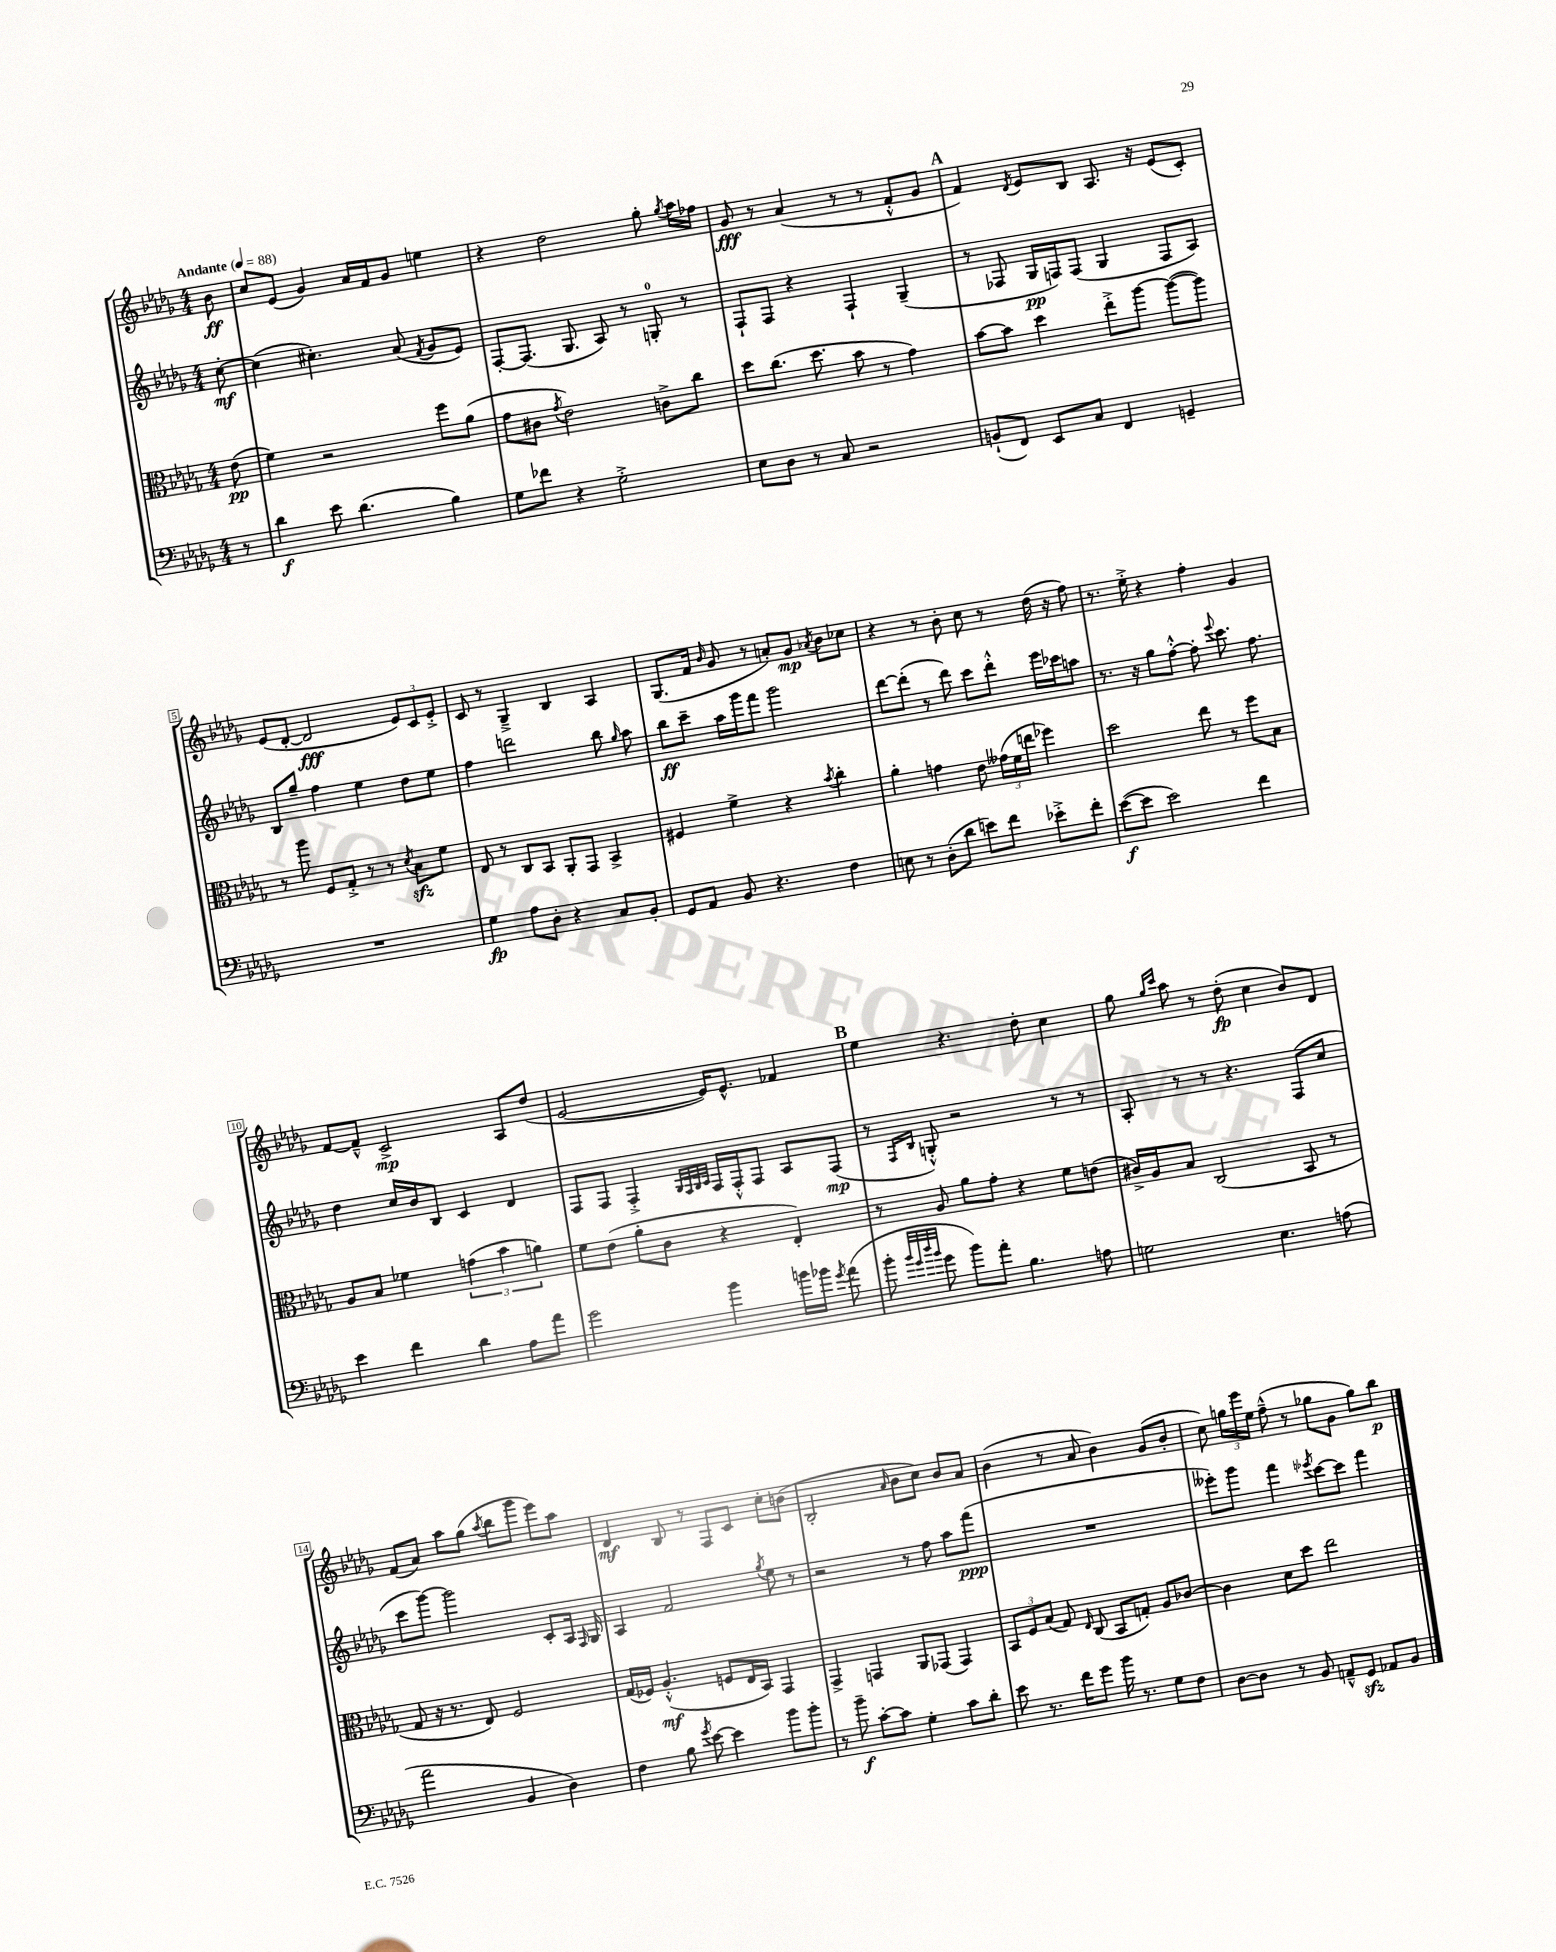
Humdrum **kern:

**kern	**kern	**kern	**kern
*staff4	*staff3	*staff2	*staff1
*clefF4	*clefC3	*clefG2	*clefG2
*k[b-e-a-d-g-]	*k[b-e-a-d-g-]	*k[b-e-a-d-g-]	*k[b-e-a-d-g-]
*M4/4	*M4/4	*M4/4	*M4/4
*MM88	*MM88	*MM88	*MM88
8r	(8e-	[8cc'	8b-
=	=	=	=
4d-	4f)	(4cc]	8cc
.	.	.	(8e-
8e-	2r	4.cc#')	4g-)
(4.d-	.	.	.
.	.	.	16a-
.	.	.	16f
.	.	(8a-	8g-
.	.	8qf	.
4B-)	8ff	8g-	4ee
.	(8a-	8e-)	.
=	=	=	=
8G-	8g-	[8F'	4r
8f-	8c#	(8.F]	.
.	8qg-	.	.
4r	2e-)	.	2dd-
.	.	8.G-	.
2G-'^	.	8A-)	.
.	.	8r	.
.	8c^	8G'	8gg-'
.	.	.	8qgg-
.	8cc	8r	16aa-
.	.	.	16ff-
=	=	=	=
8E-	8dd-	8F`	8g-
8D-	(8.cc	8F	8r
8r	.	4r	(4a-
.	8.dd-	.	.
8C	.	.	.
2r	8b-	4F`	8r
.	8r	.	8r
.	4g-)	(4G-~	8f'^^
.	.	.	8g-
=	=	=	=
(8BB`	[8b-	8r	4f)
8FF)	8b-]	8F-	.
.	.	.	8qd-
8EE-	4dd-	16G-	8e-
.	.	16F)	.
8C	.	(8F	8B-
4FF	8ee-'^	4G-	8.A-
.	[8aa-	.	.
.	.	.	16r
4GG~	(8aa-_	8F	(8e-
.	8aa-])	8A-)	8c')
=	=	=	=
1r	8r	8B-	(8e-
.	8aa-	8gg-~	[8d-'
.	8F	4ff	2d-]
.	8G-'^	.	.
.	8r	4ee-	.
.	8r	.	.
.	8qd-	.	.
.	8B-	8dd-	12e-)
.	.	.	12c
.	8f	8ee-	.
.	.	.	12e-'^
=	=	=	=
4G-	8E-	4ff	8c
.	8r	.	8r
8A-	8C	2ddd	4G-~^
8D-'	8BB-	.	.
4r	8AA-'	.	4B-
.	8GG-	.	.
8C	4BB-^	8bb-	4A-
.	.	16qqgg-	.
8BB-'	.	8aa-	.
=	=	=	=
8GG-	4F#	8bb-	(8.G-
8AA-	.	8ccc~	.
.	.	.	16f
.	.	.	16qqb-
8BB-	4f^	16aa-	8g-
.	.	16ggg-	.
4.r	.	8fff	8r
.	4r	2ggg-	8a')
.	.	.	8g-
.	8qb-	.	8qa-
4F	4cc'	.	8b-
.	.	.	8cc-
=	=	=	=
8E	4a-'	[8ddd-	4r
8r	.	(8ddd-']	.
(8D-'	4g	8r	8r
8d-	.	8ddd-)	8b-'
8e)	8e-	8ccc	8cc
8f	(24g--	8ddd-'^^	8r
.	24f	.	.
.	24ee	.	.
8e-'^	4ff-)	16eee-	(16dd-
.	.	16ccc-	16r
8f'	.	8aa	8ff)
=	=	=	=
([8e-	2dd-	8.r	8.r
8e-]	.	.	.
.	.	16r	16ee-'^
2e-)	.	8gg-	4r
.	.	[8ff'^^	.
.	8ee-	8ff']	4ff'
.	.	8qqeee-	.
.	8r	8.ccc	.
4f	8ff	.	4g-
.	.	8.ff	.
.	8B-	.	.
=	=	=	=
4e-	8A-	4dd-	[8f
.	8B-	.	8f~^^]
4f	4f-	16cc	2c^
.	.	16b-	.
.	.	8B-	.
4d-	(6g	4c	.
.	6b-	.	.
8A-	.	4d-	8A-
.	6a)	.	.
8a-	.	.	(8dd-
=	=	=	=
2g-	8f	8F	[2e-
.	(8e-	8F	.
.	8a-'	4F'^	.
.	8c	.	.
.	.	32qqG-	.
.	.	32qqF	.
.	.	32qqG-	.
.	.	32qqA-	.
4b-	4r	16F	16e-])
.	.	16F'^^	8.e-^^
.	.	8F	.
16b	4E-')	8A-	4f-
16b-	.	.	.
8qg-	.	.	.
(8a-	.	(8F	.
=	=	=	=
8b-'	8r	8r	4ee-
32qqb-	.	.	.
32qqg-	.	.	.
32qqdd-	.	16qqF	.
32qqb-	.	16qqB-	.
8g-	8A-	8G'^^)	.
8b-)	8a-	2r	4.r
8a-'	8g-'	.	.
4.B-	4r	.	.
.	.	.	8dd-'
.	8f	8r	4cc
8A	(8e	8r	.
=	=	=	=
2G	16c#^)	8A-'	8gg-
.	16A-	.	.
.	.	.	16qqgg-
.	.	.	16qqccc
.	8B-	8r	8aa-
.	(2C	8r	8r
.	.	4.r	(8dd-'
4.E-	.	.	4cc
.	8BB-	(8F	8b-)
(8A	8r	8cc	8d-
=	=	=	=
2a-	8G-	8ccc	(8f
.	16r	[8ggg-)	8a-)
.	8.r	.	.
.	.	2ggg-]	8aa-
.	8E-)	.	(8gg-
.	.	.	8qaa-
4BB-	2F	.	8bb-
.	.	.	8ggg-
4D-)	.	8c'	8eee-)
.	.	16A-	8aa-
.	.	16qqF	.
.	.	16G-	.
=	=	=	=
4F	(16G-	4A-	4d-
.	16F-)	.	.
.	(4.A-'^^	.	.
8B-	.	2f	8B-
8qg-	.	.	.
[8e-	.	.	8r
4e-]	8F	.	8F
.	16E-	.	8c
.	16BB-)	.	.
.	.	8qgg-	.
8b-	4GG-	8ee-	8cc'
8b-'	.	8r	(8b
=	=	=	=
8r	4GG-^	2r	2B-'
8b-~	.	.	.
[8c'	4GG	.	.
8c]	.	.	.
.	.	.	16qqa-
4G-'	8AA-	8r	8b-
.	(8GG-	8ff	8cc)
8c	4GG-)	8aa-	8b-
8d-'	.	(8fff	8a-
=	=	=	=
8e-	12BB-	1r	(4b-
.	12F	.	.
8.r	.	.	.
.	(12B-	.	.
.	8G-)	.	8r
16f	.	.	.
.	16qqE-	.	.
8g-	(8C	.	8a-
16b-	8BB-	.	4b-)
8.r	.	.	.
.	8G')	.	.
8G-	8A-	.	(8g-
8F	[8c-	.	8b-'
=	=	=	=
[8D-	4c-]	8eee--')	8cc)
8D-]	.	8ggg-	24gg
.	.	.	24eee-
.	.	.	24ee-
8r	8d-	4fff	(8ff~^^
8BB-	8dd-	.	8r
.	.	8qeee-	.
8AA~^^	2ee-	[8ccc	8gg-
8GG-	.	8ccc]	8g-
8AA-	.	4fff	8gg-)
8BB-	.	.	8bb-
==	==	==	==
*-	*-	*-	*-
